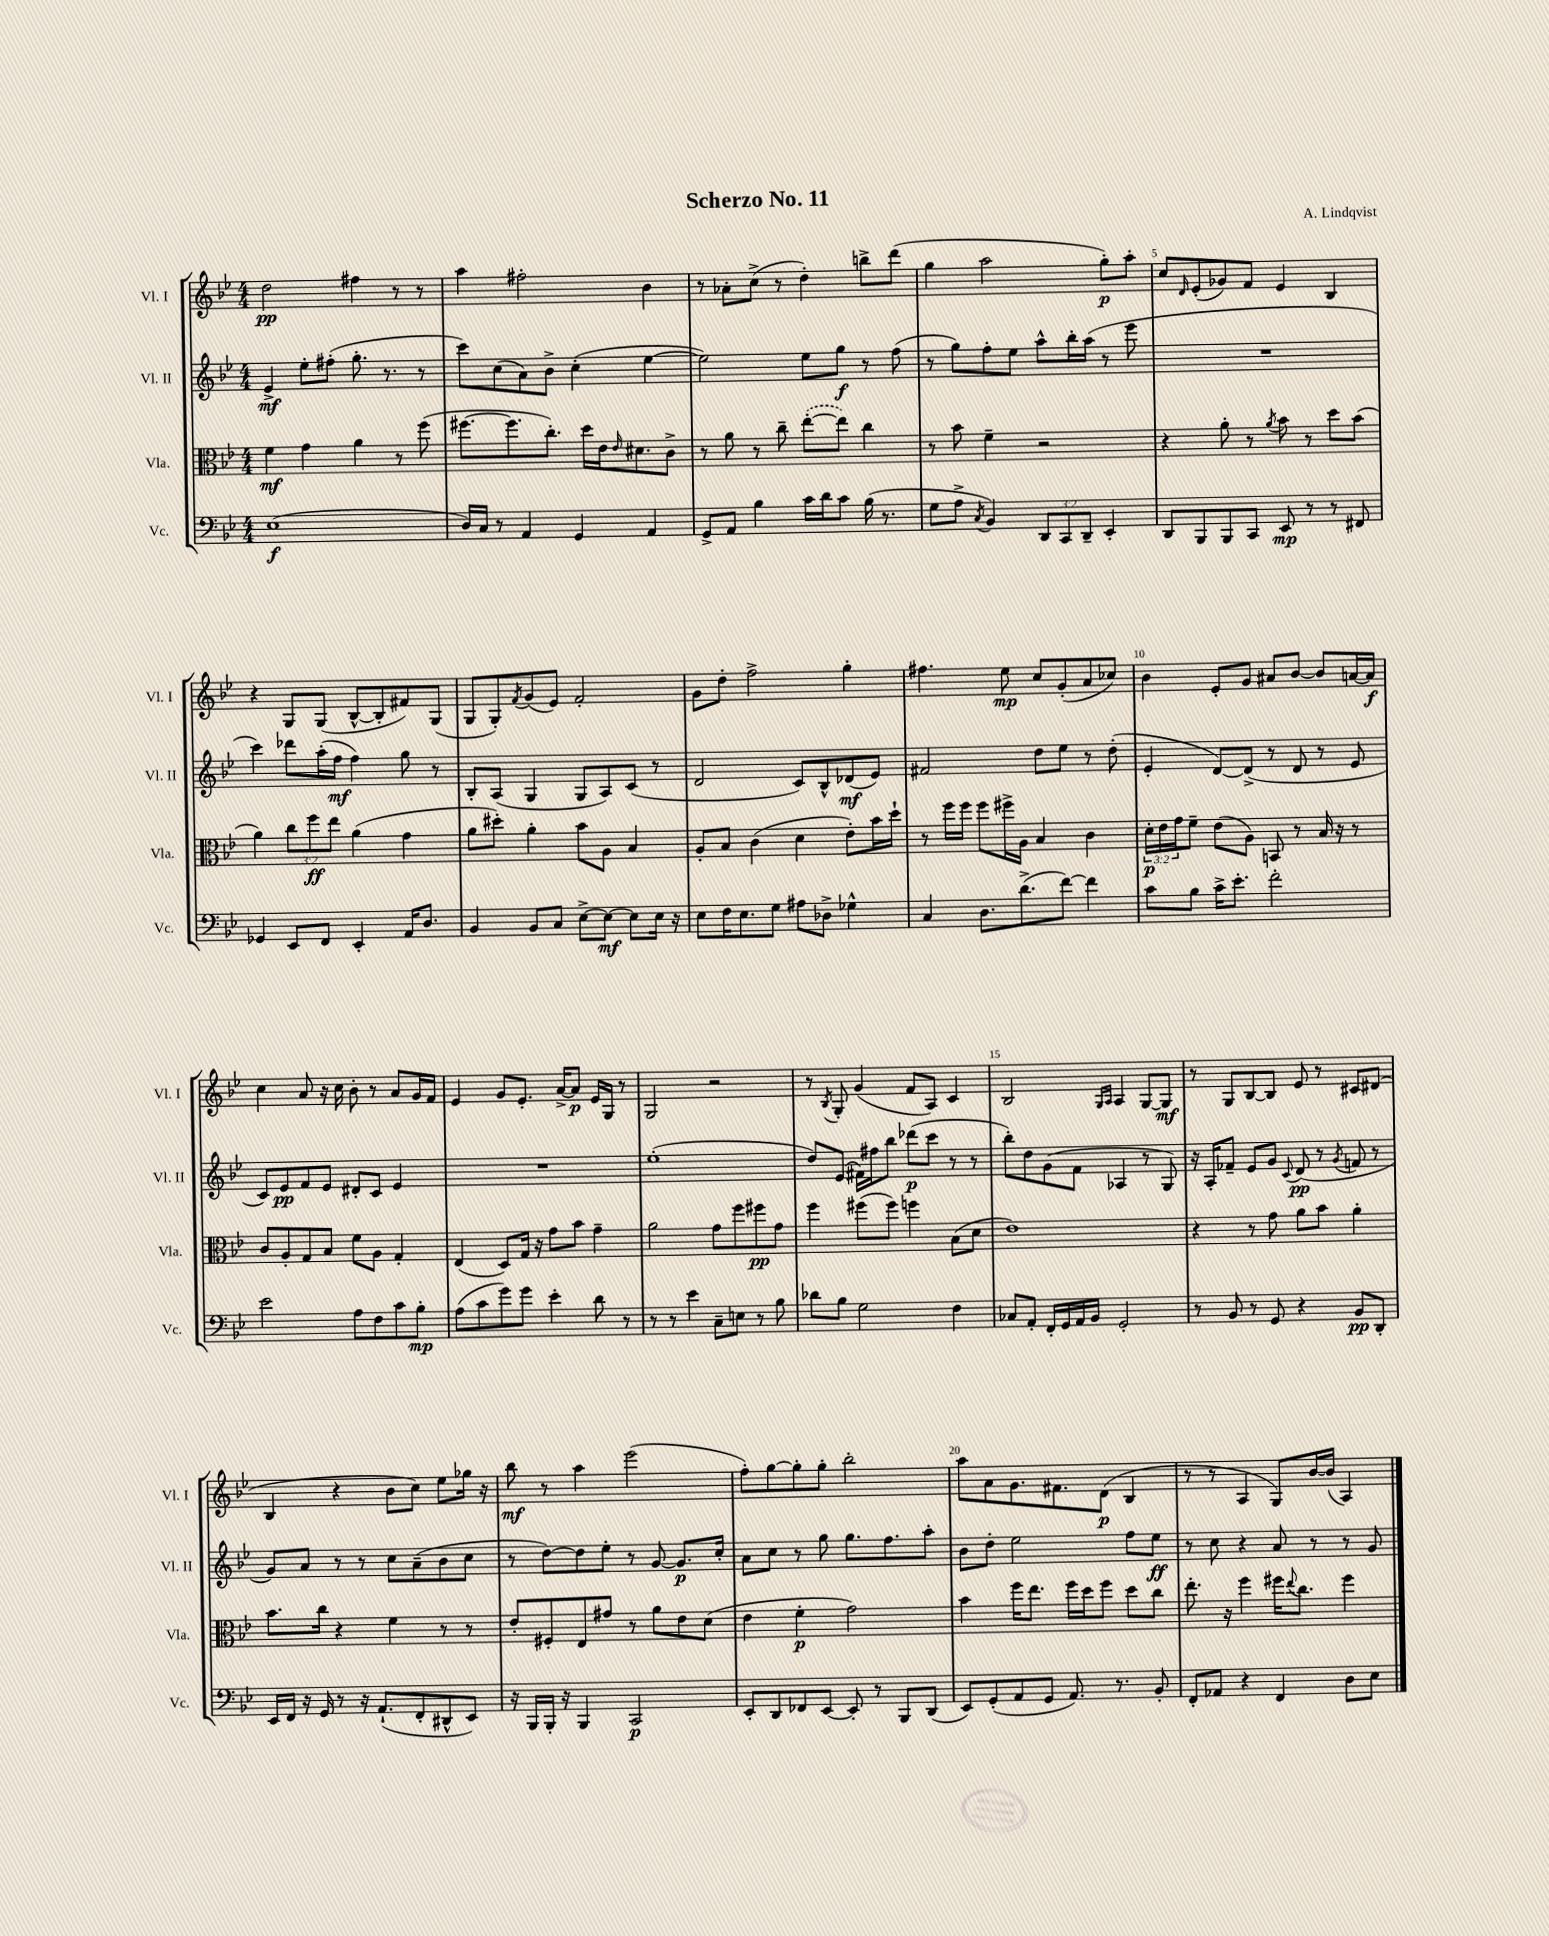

**kern	**kern	**kern	**kern
*staff4	*staff3	*staff2	*staff1
*clefF4	*clefC3	*clefG2	*clefG2
*k[b-e-]	*k[b-e-]	*k[b-e-]	*k[b-e-]
*M4/4	*M4/4	*M4/4	*M4/4
(1E-	4f	4e-^	2dd
.	4g	8ee-'	.
.	.	(8ff#'	.
.	4a	8.gg'	4ff#
.	.	8.r	.
.	8r	.	8r
.	(8ff	8r	8r
=	=	=	=
16D)	[8.ff#	8ccc)	4aa
16C	.	.	.
8r	.	(8cc	.
.	8.ff#]	.	.
4AA	.	8a)	2ff#'
.	8.cc')	8b-^	.
4GG	.	(4cc'	.
.	16dd	.	.
.	16e-	.	.
.	16qqe-	.	.
.	8.d#	.	.
4AA	.	[4ee-	4b-
.	8c^	.	.
=	=	=	=
8GG^	8r	2ee-])	8r
8AA	8a	.	8a-'
4B-	8r	.	(8cc^
.	8cc~	.	8r
16c	([8ee-'	8ee-	4dd')
16d	.	.	.
8c	8ee-])	8gg	.
(16B-	4cc	8r	8bb^
8.r	.	.	.
.	.	(8ff	(8ddd
=	=	=	=
8G	8r	8r	4gg
8A^	8b-	8gg)	.
8qC	.	.	.
4BB-)	4f~	8ff'	2aa
.	.	8ee-	.
12DD	2r	8aa^^	.
12CC	.	.	.
.	.	16bb-'	.
12DD~	.	.	.
.	.	(16aa	.
4EE-'	.	8r	8gg')
.	.	8eee-	8aa'
=	=	=	=
8DD	4r	1r	8cc
.	.	.	16qqd
8BBB-	.	.	(8e-'
8BBB-	8a'	.	8g-)
8CC	8r	.	8f
.	8qa	.	.
8EE-	8b-	.	4e-
8r	8r	.	.
8r	8dd	.	4B-
8FF#	(8b-	.	.
=	=	=	=
4GG-	4a)	4ccc)	4r
8EE-	12cc	8ddd-	8G
.	12ff	.	.
8FF	.	(16aa'	(8G
.	12ee-	.	.
.	.	16ff	.
4EE-'	(4a	4ff)	[8B-^^
.	.	.	8B-']
16AA	4g	8gg	8f#)
8.D	.	.	.
.	.	8r	(8G
=	=	=	=
4BB-	8a	8B-'	8G
.	8dd#')	(8A	8G')
.	.	.	8qf
8BB-	4a'	4G	(8g
8C	.	.	8e-)
[8E-^	8b-	8G	2f'
8E-_	8A	8A)	.
8E-]	4B-	(8c	.
16E-	.	8r	.
16r	.	.	.
=	=	=	=
8E-	8A'	2d	8g
16F	8B-	.	8dd'
8.E-	.	.	.
.	(4c	.	2ff^
8G	.	.	.
8A#	4d	8c)	.
8D-^	.	8B-^^	.
4G-^^	8e-')	(8d-	4gg'
.	16b-	8e-)	.
.	16dd`	.	.
=	=	=	=
4C	8r	2f#	4.ff#
.	16ff	.	.
.	16ff	.	.
8.D	8ff	.	.
.	16ff#^	.	8ee-
(8.d^	16A	.	.
.	4B-	8dd	8cc
[8f)	.	8ee-	(8g'
4f]	4c	8r	8a
.	.	(8dd'	8cc-)
=	=	=	=
8c	24d'	4e-'	4b-
.	24e-	.	.
.	24g	.	.
8B-	8f~	.	.
16c^	(8e-	[8d)	8e-'
8.e-'	.	.	.
.	8A)	(8d^]	8g
2f'	8BB	8r	8a#
.	8r	8d	[8b-
.	16B-	8r	8b-]
.	16r	.	.
.	8r	8e-	[16a
.	.	.	16a]
=	=	=	=
2e-	8c	8c)	4cc
.	8A'	8e-	.
.	8G	8f	8a
.	8B-	8e-	16r
.	.	.	16cc
8A	8f	8d#'	8b-'
8F	8A	8c	8r
8c	4G'	4e-	8a
8B-'	.	.	16g
.	.	.	16f
=	=	=	=
(8A	(4E-	1r	4e-
8c	.	.	.
8g)	8D)	.	8g
8g	16G	.	8.e-'
.	16r	.	.
4e-'	8g	.	.
.	.	.	[16a^
.	8b-	.	8a]
8d	4g~	.	16e-
.	.	.	16G
8r	.	.	8r
=	=	=	=
8r	2a	(1ee-'	2G
8r	.	.	.
4e-	.	.	.
8C~	8g	.	2r
8E	8ff	.	.
8r	8ff#	.	.
8B-	8g	.	.
=	=	=	=
8d-	4ff	8dd)	8r
.	.	.	8qB-
8B-	.	(8e-	8G'
2G	(8ff#	16f#)	(4g
.	.	16ff#	.
.	8ff#)	8bb-	.
.	4ff	(8ddd-	8f
.	.	8ccc	8A)
4F	(8B-	8r	4c
.	8d	8r	.
=	=	=	=
8C-	1e-)	8bb-')	2B-
8AA'	.	8dd	.
16FF'	.	(8g	.
16GG	.	.	.
16AA	.	8f	.
16BB-	.	.	.
.	.	.	16qqG
.	.	.	16qqA
2GG'	.	4A-	4A
.	.	8r	[8G
.	.	8G)	8G]
=	=	=	=
8r	4r	16r	8r
.	.	16A'	.
8BB-	.	8f-~	8G
8r	8r	8e-	[8B-
8GG	8g	8g	8B-]
.	.	8qqc	.
4r	8a	(8d	8e-
.	8b-	8r	8r
.	.	8qg	.
8BB-	4a'	8f	8c#
8DD'	.	8r	(8d#
=	=	=	=
16EE-	8.b-	8g)	4B-
16FF	.	.	.
16r	.	8a	.
16GG	16cc	.	.
8r	4r	8r	4r
16r	.	8r	.
(8.AA`	.	.	.
.	4f	8cc	8b-
8FF'	.	(8a~	8cc)
8DD#^^	8r	8b-	8ee-
8EE-)	8r	8cc	16gg-
.	.	.	16r
=	=	=	=
16r	8e-'	8r	8bb-
16BBB-	.	.	.
16BBB-'	8F#'	[8dd)	8r
16r	.	.	.
4BBB-	8E-	8dd]	4aa
.	8g#	8ee-'	.
2CC	8r	8r	(2eee-
.	8a	[8g	.
.	8e-	8.g]	.
.	(8d	.	.
.	.	16cc'	.
=	=	=	=
8EE-'	4e-	8a	8ff')
8DD	.	8cc	[8gg
8FF-	4f'	8r	8gg']
[8EE-	.	8gg	8gg'
8EE-']	2g)	8.gg	2bb-'
8r	.	.	.
.	.	8.ff	.
8BBB-	.	.	.
(8DD	.	8aa'	.
=	=	=	=
8EE-)	4b-	8b-	8aa
(8GG'	.	8dd'	8a
8AA	16ff	2ee-	8.g
.	8.ee-	.	.
8GG	.	.	.
.	.	.	8.f#
8.AA)	16ff	.	.
.	16dd	.	.
.	8ff	.	(8d
8.r	.	.	.
.	8dd	8ff	4B-
8BB-'	8cc	8ee-	.
=	=	=	=
8FF'	8.ee-'	8r	8r
8AA-	.	8cc	8r
.	16r	.	.
4r	4ff	4r	4A
4FF	16ff#	8a	8G)
.	8qqee-	.	.
.	8.cc	.	.
.	.	8r	[16b-
.	.	.	(16b-]
8D	4ff#	8r	4A)
8E-	.	8g	.
==	==	==	==
*-	*-	*-	*-
